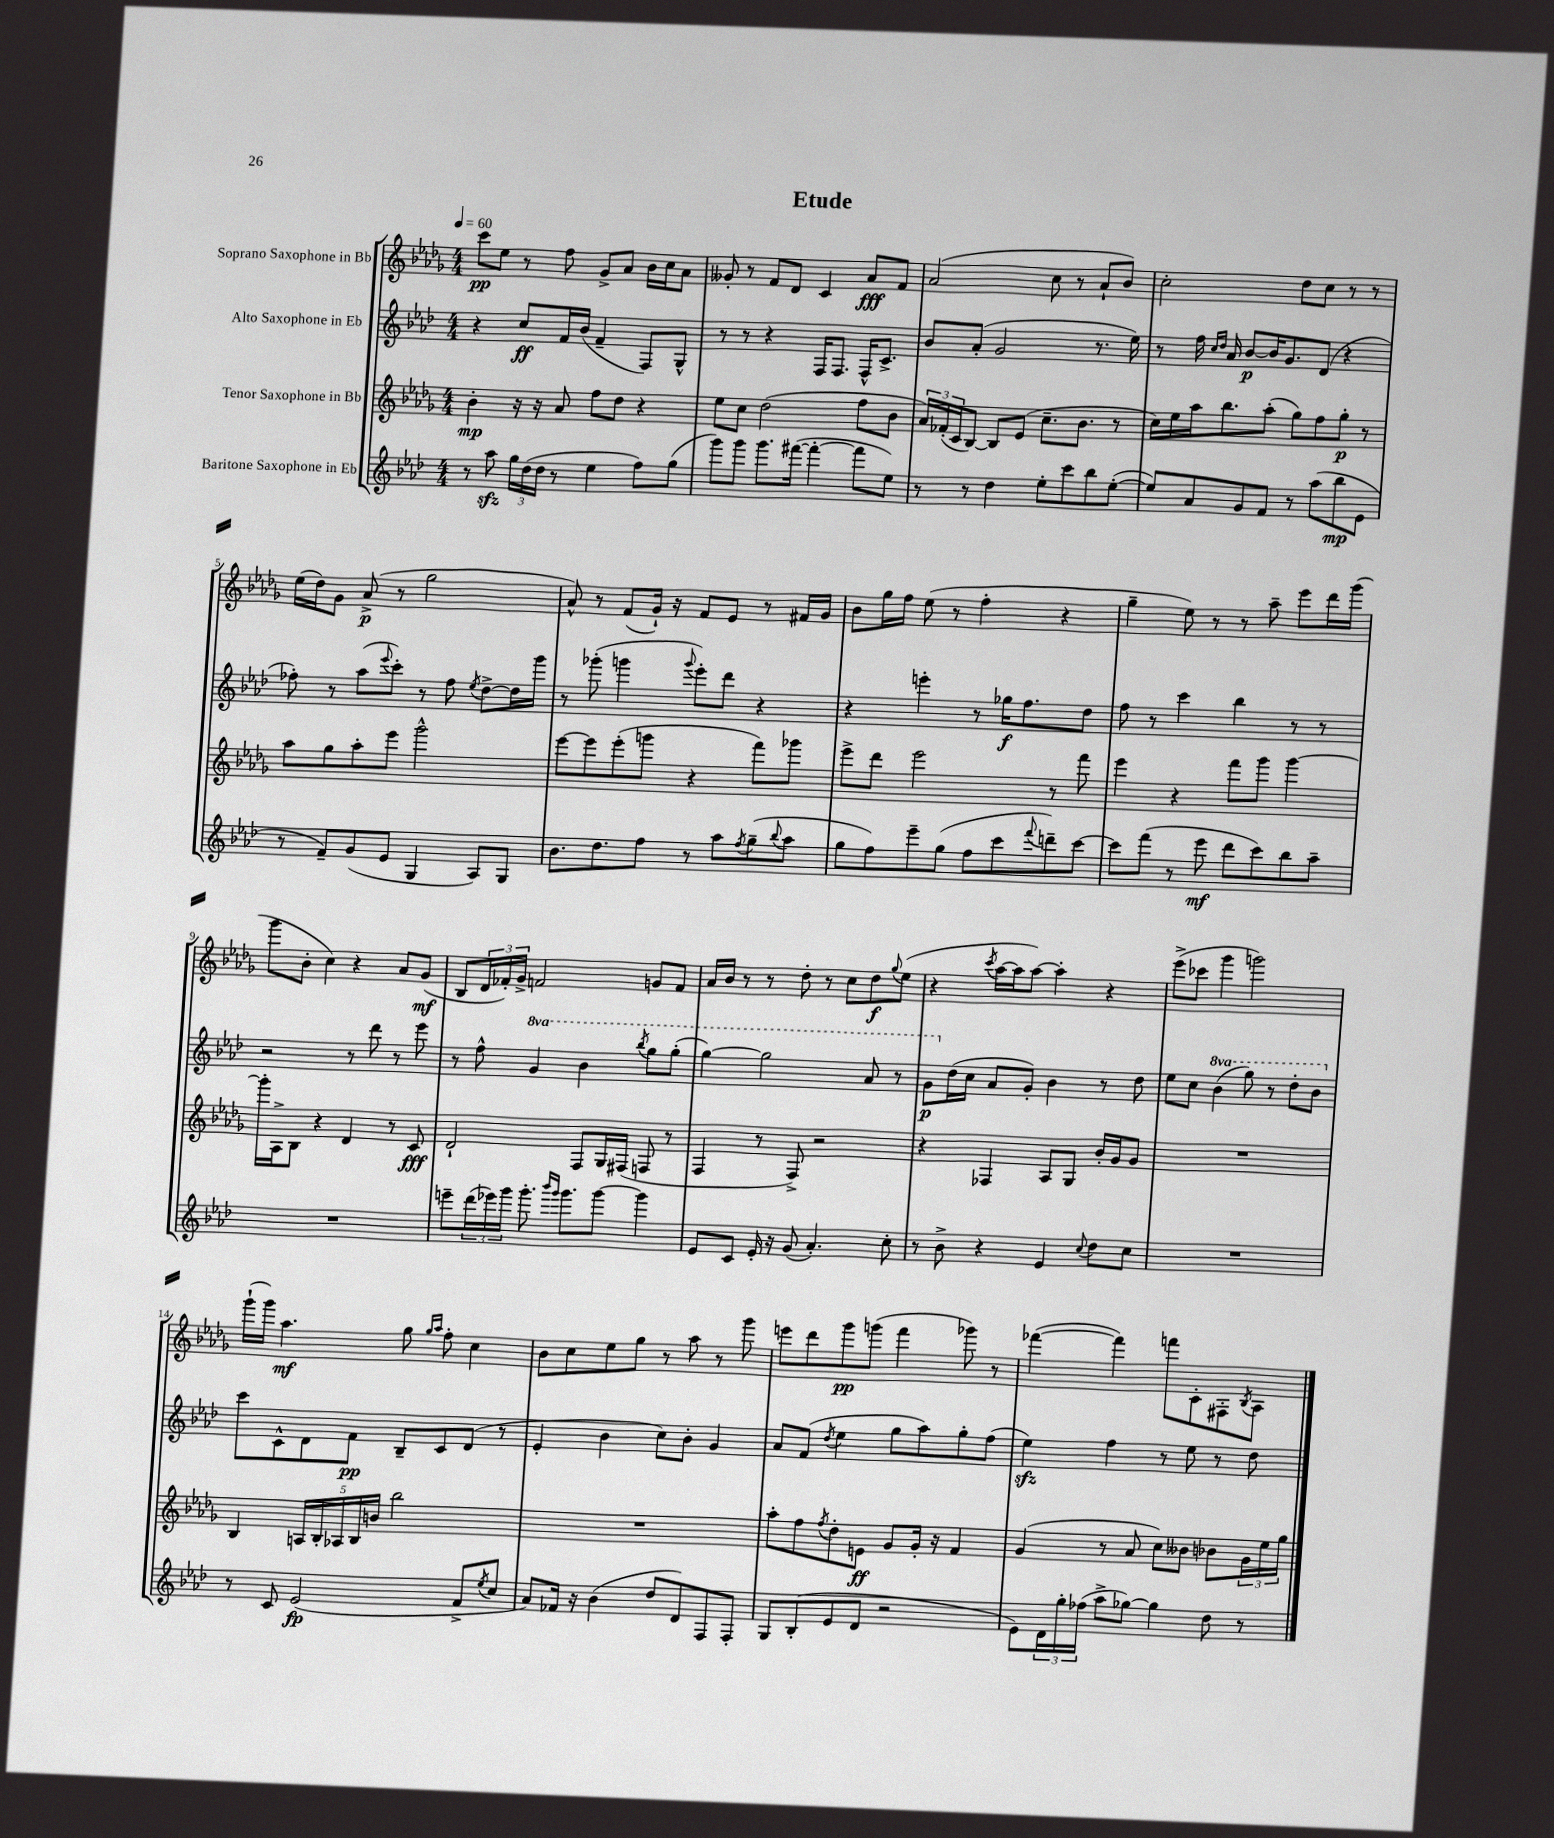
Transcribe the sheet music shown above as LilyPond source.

\header { title = "Etude" }
<<
\new StaffGroup <<
\new Staff = "s0" \with { instrumentName = "Soprano Saxophone in Bb" } {
    \clef treble \key des \major \numericTimeSignature \time 4/4 \tempo 4 = 60
    c'''8\pp ees''8 r8 f''8 ges'8-> aes'8 bes'16 c''16 aes'8 |
    geses'8-. r8 f'8 des'8 c'4 aes'8\fff f'8 |
    aes'2( c''8 r8 aes'8-! bes'8) |
    c''2-. des''8 c''8 r8 r8 |
    ees''16( des''16) ges'8 aes'8->\p( r8 ges''2 |
    aes'8-^) r8 f'8( ges'16-!) r16 f'8 ees'8 r8 fis'16 ges'16 |
    bes'8 ges''16 f''16 ees''8( r8 f''4-. r4 |
    ges''4-- ees''8) r8 r8 aes''8-- ees'''8 des'''16 ges'''16( |
    ges'''8 bes'8-. c''4) r4 aes'8 ges'8\mf( |
    bes8 \tuplet 3/2 { des'16 fes'16-.) ges'16-> } f'2 g'8 f'8 |
    aes'16 bes'16 r8 r8 des''8-. r8 c''8 des''8\f \appoggiatura { ges''8 } ees''8( |
    r4 \acciaccatura { c'''8 } aes''16~ aes''16 aes''8~) aes''4-. r4 |
    ees'''8->( ces'''8 ges'''4 g'''2) |
    ges'''16-!( ges'''16) aes''4.\mf ges''8 \grace { ges''16 aes''16 } f''8-. c''4 |
    bes'8 c''8 ees''8 ges''8 r8 aes''8 r8 ges'''8 |
    e'''8 des'''8 ges'''8\pp g'''8( f'''4 ges'''8) r8 |
    fes'''4~( fes'''4) f'''8 c'8-. fis8-. \acciaccatura { bes8 } aes8 \bar "|." |
}
\new Staff = "s1" \with { instrumentName = "Alto Saxophone in Eb" } {
    \clef treble \key aes \major \numericTimeSignature \time 4/4 \set Staff.ottavationMarkups = #ottavation-simple-ordinals
    r4 c''8\ff f'16 bes'16( f'4-- f8) g8-^ |
    r8 r8 r4 f16 f8. f16-^ c'8.-> |
    bes'8 aes'8-.( g'2 r8. ees''16) |
    r8 f''16 \grace { c''16 des''16 } aes'16 bes'8~\p bes'16 g'8. des'8( r4 |
    fes''8-.) r8 aes''8( \appoggiatura { ees'''8 } c'''8-.) r8 fes''8 \acciaccatura { ees''8 } des''8~-> des''16 g'''16 |
    r8 ges'''8-.( g'''4 \appoggiatura { g'''8 } ees'''8-.) des'''8 r4 |
    r4 e'''4-. r8 ges''16\f f''8. des''8 |
    f''8 r8 c'''4 bes''4 r8 r8 |
    r2 r8 des'''8 r8 ees'''8 |
    r8 f''8-^ \ottava #1 g''4 bes''4 \acciaccatura { bes'''8 } g'''8 g'''8-.( |
    g'''4~) g'''2 aes''8 r8 |
    g''8\p \ottava #0 des''16( c''16 aes'8 g'8-.) bes'4 r8 des''8 |
    ees''8 c''8 \ottava #1 bes''4( g'''8) r8 des'''8-. bes''8 \ottava #0 |
    c'''8 c'8-^ des'8 f'8\pp bes8-- c'8 des'8( r8 |
    ees'4-. bes'4 c''8) bes'8-. g'4 |
    aes'8 f'8( \acciaccatura { des''8 } ees''4 g''8 aes''8) g''8-. f''8( |
    ees''4\sfz) f''4 r8 ees''8 r8 des''8 \bar "|." |
}
\new Staff = "s2" \with { instrumentName = "Tenor Saxophone in Bb" } {
    \clef treble \key des \major \numericTimeSignature \time 4/4
    bes'4-.\mp r16 r16 aes'8 f''8 des''8 r4 |
    ees''8 c''8 des''2( f''8 bes'8 |
    \tuplet 3/2 { aes'16) fes'16-.( c'16 } bes8~) bes8 ees'8( c''8.-- bes'8. r8 |
    c''16) ees''16 aes''16 bes''8. aes''8-.( ges''8) f''8 ges''8-.\p r8 |
    aes''8 ges''8 aes''8-. ees'''8 ges'''2-^ |
    ees'''8~ ees'''8 ees'''8-.( g'''8 r4 f'''8) ges'''8 |
    ees'''8-> des'''8 ees'''2 r8 f'''8 |
    ees'''4 r4 f'''8 ges'''8 ges'''4~ |
    ges'''16-. aes16-> bes8 r4 des'4 r8 c'8\fff |
    des'2-! f8 ges16 fis16( f8 r8 |
    f4 r8 f8->) r2 |
    r4 fes4 aes8 ges8 bes'16-. ges'16 ges'8 |
    R1 |
    bes4 \tuplet 5/4 { a16 bes16-. aes16 bes16 b'16 } bes''2 |
    R1 |
    aes''8-. f''8 \acciaccatura { f''8 } des''8-. e'8\ff ges'8 ges'16-. r16 f'4 |
    ges'4( r8 aes'8 c''8) beses'8 bes'8 \tuplet 3/2 { ges'16 ees''16 ges''16 } \bar "|." |
}
\new Staff = "s3" \with { instrumentName = "Baritone Saxophone in Eb" } {
    \clef treble \key aes \major \numericTimeSignature \time 4/4
    r8 aes''8\sfz \tuplet 3/2 { g''16 des''16( des''16 } r8 ees''4 f''8) g''8( |
    g'''8) g'''8 g'''8. fis'''16~( fis'''4~-. fis'''8 ees''8) |
    r8 r8 des''4 ees''8-. c'''8 bes''8 ees''8~-.( |
    ees''8) aes'8 g'8 f'8 r8 aes''8( bes''8\mp ees'8 |
    r8 f'8--) g'8( ees'8 g4 aes8) g8 |
    bes'8. des''8. f''8 r8 aes''8 \acciaccatura { f''8 } g''8--( \appoggiatura { bes''8 } aes''8 |
    g''8 f''8) ees'''8-- g''8( f''8 c'''8 \appoggiatura { f'''8 } d'''8--) c'''8~ |
    c'''8 f'''8( r8 ees'''8\mf des'''8 c'''8) bes''8 aes''8-- |
    R1 |
    e'''8-- \tuplet 3/2 { des'''16( ees'''16) g'''16 } g'''8.-. \grace { bes'''16 g'''16 } g'''8. g'''8~ g'''4 |
    ees'8 c'8 ees'16-. r16 g'8( aes'4.-.) c''8-. |
    r8 bes'8-> r4 ees'4 \appoggiatura { c''8 } des''8 c''8 |
    R1 |
    r8 c'8 ees'2\fp( f'8-> \acciaccatura { ees''8 } c''8 |
    aes'8) fes'16 r16 bes'4( des''8 des'8) f8 f8-. |
    g8 bes8-.( ees'8 des'8 r2 |
    ees'8) \tuplet 3/2 { des'16 g''16-. fes''16( } aes''8-> ges''8~) ges''4 des''8 r8 \bar "|." |
}
>>
>>
